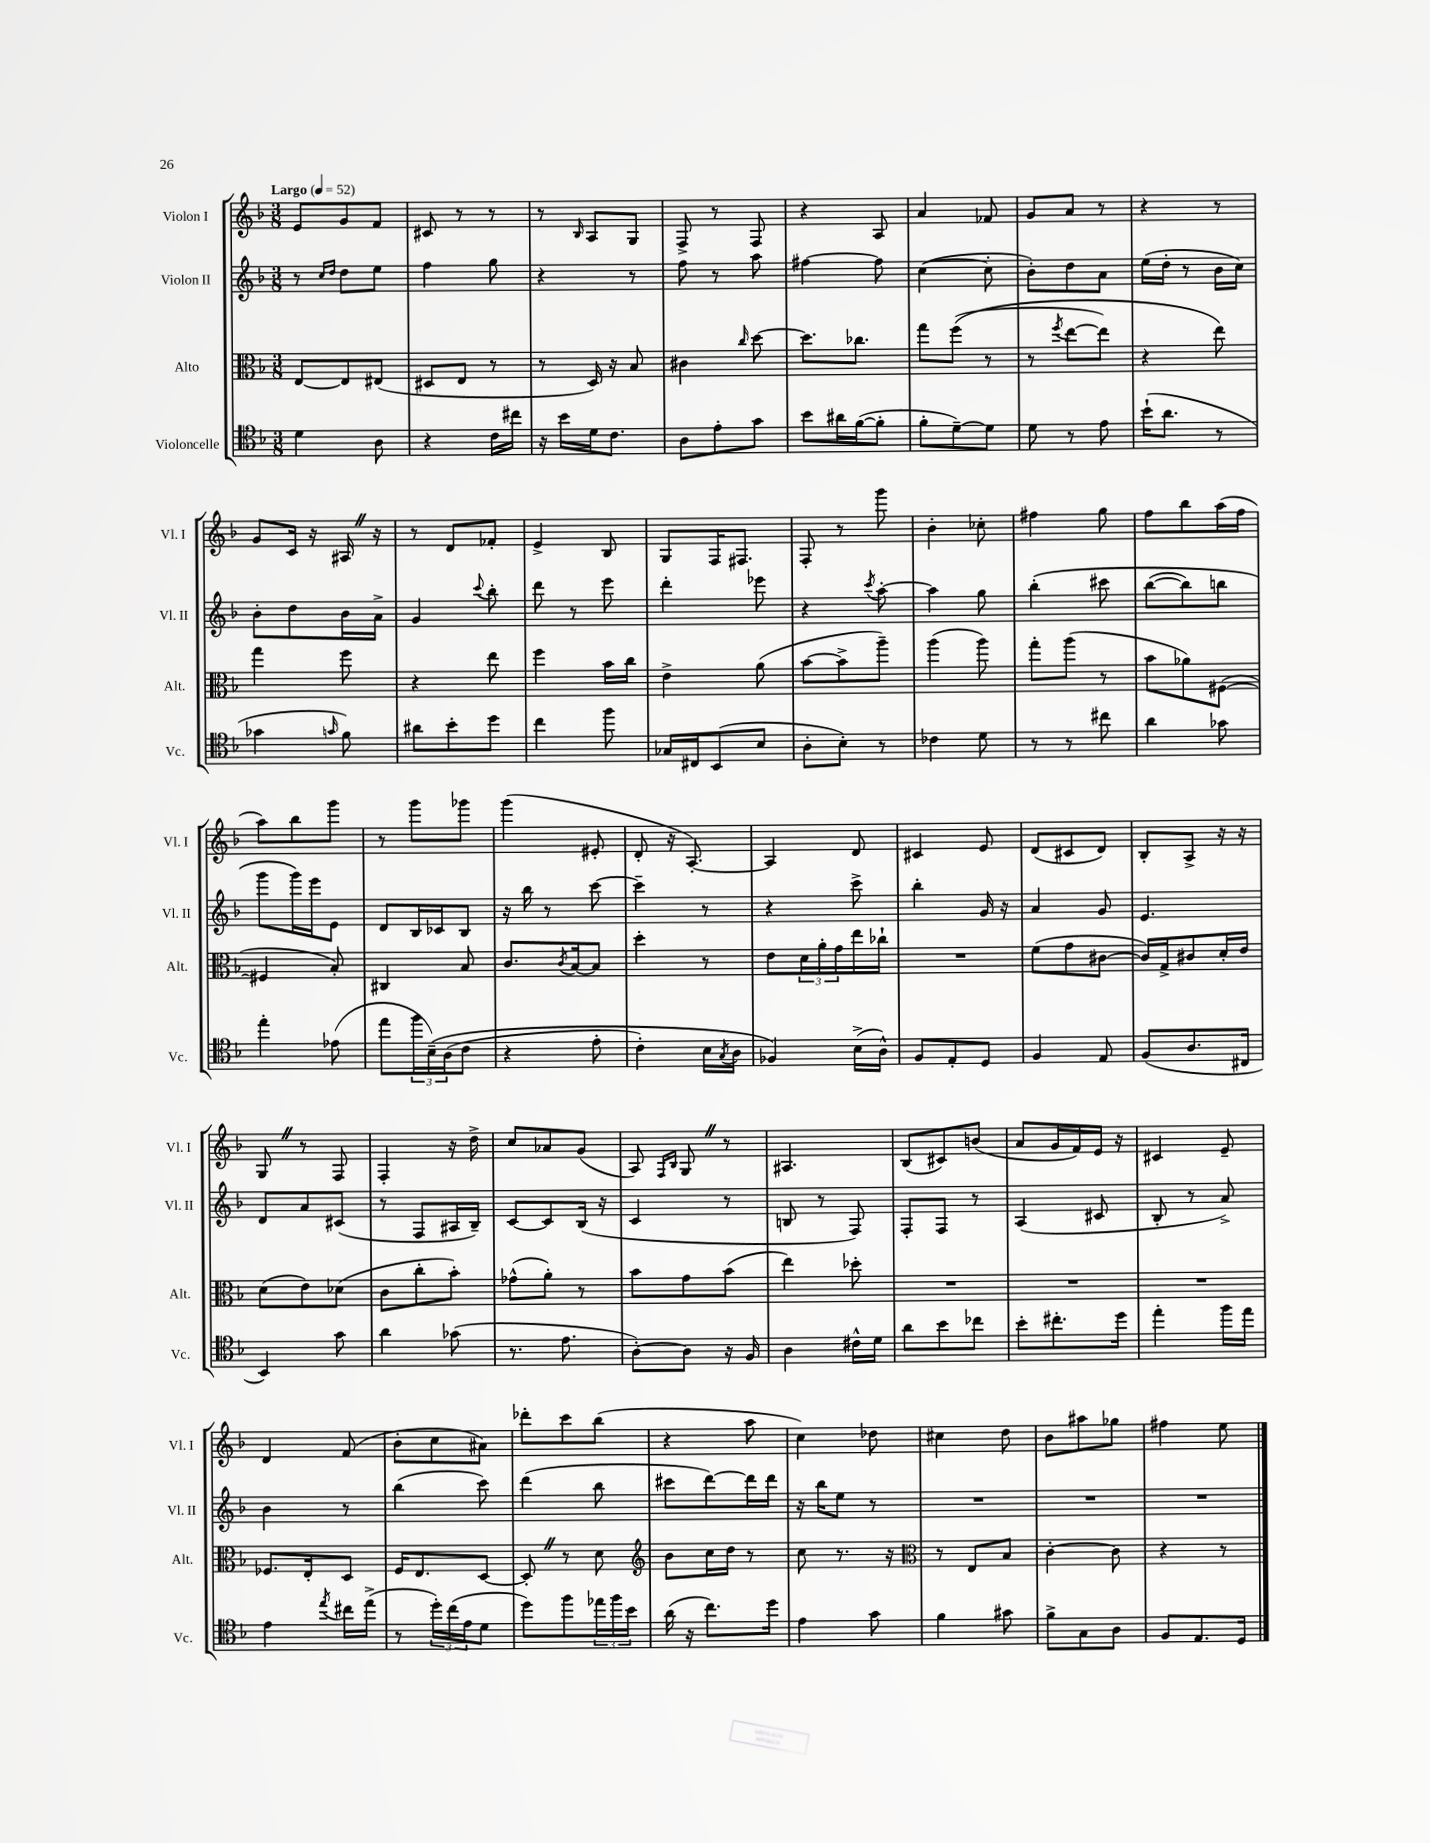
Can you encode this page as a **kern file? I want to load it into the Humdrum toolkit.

**kern	**kern	**kern	**kern
*part4	*part3	*part2	*part1
*staff4	*staff3	*staff2	*staff1
*I"Violoncelle	*I"Alto	*I"Violon II	*I"Violon I
*I'Vc.	*I'Alt.	*I'Vl. II	*I'Vl. I
*clefC4	*clefC3	*clefG2	*clefG2
*k[b-]	*k[b-]	*k[b-]	*k[b-]
*M3/8	*M3/8	*M3/8	*M3/8
*MM52	*MM52	*MM52	*MM52
=1	=1	=1	=1
!	!	!	!LO:TX:a:B:t=Largo
4d\	[8E/L	8r	8e/L
.	.	16qqcc/LL	.
.	.	16qqdd/JJ	.
.	8E/]	8dd\L	8g/
8A\	(8E#X/J	8ee\J	8f/J
=2	=2	=2	=2
4r	8D#X/L	4ff\	8c#X/
.	8E/J	.	8r
16c\LL	8r	8gg\	8r
16cc#X\JJ	.	.	.
=3	=3	=3	=3
16r	8r	4r	8r
16b-\LL	.	.	.
.	.	.	16qqB-/
16d\J	16D/)	.	8A/L
8.c\J	16r	.	.
.	8B-/	8r	8G/J
=4	=4	=4	=4
8A\L	4c#X\	8ff\	8F^/
8e'\	.	8r	8r
.	16qqcc/	.	.
8g\J	[8dd\	8aa\	8F/
=5	=5	=5	=5
8b-\L	8.dd\L]	[4ff#X\	4r
16a#X\L	.	.	.
([16f\J	8.cc-X\J	.	.
8f'\J]	.	8ff#\]	8A/
=6	=6	=6	=6
8f'\L	8gg\L	([4cc\	4a/
[8d~\)	((8ff\J	.	.
8d\J]	8r	8cc'\]	8f-X/
=7	=7	=7	=7
8d\	8r	8b-'\L)	8g/L
.	8qff/	.	.
8r	[8ee\L	8dd\	8a/J
8e\	8ee\J])	8a\J	8r
=8	=8	=8	=8
(16b-`\KL	4r	(16ee\LL	4r
8.a\J	.	16dd'\JJ	.
.	.	8r	.
8r	8ee\)	16b-\LL	8r
.	.	16cc\JJ)	.
!!LO:LB:g=z
=9	=9	=9	=9
4g-X\	4gg\	8b-'\L	8g/L
.	.	8dd\	16c/Jk
.	.	.	16r
16qqgn/	.	.	.
8f\)	8ff\	16b-\L	16A#XZ/
.	.	16a^\JJ	16r
=10	=10	=10	=10
8a#X\L	4r	4g/	8r
8b-'\	.	.	8d/L
.	.	8qqccc/	.
8dd\J	8ee\	8bb-'\	8f-X'/J
=11	=11	=11	=11
4cc\	4ff\	8ddd\	4e^/
.	.	8r	.
8ff\	16b-\LL	8eee\	8B-/
.	16cc\JJ	.	.
=12	=12	=12	=12
16G-X/LL	4e^\	4ddd'\	8G/L
16C#X/J	.	.	.
(8BB-/	.	.	16F/K
.	.	.	8.F#X/J
8B-/J	(8a\	8eee-X\	.
=13	=13	=13	=13
8A'\L	[8b-\L	4r	8F'/
8B-'\J)	8b-^\]	.	8r
.	.	8qccc/	.
8r	8aa~\J)	[8aa'\	8ggg\
=14	=14	=14	=14
4c-X\	(4aa\	4aa\]	4b-'\
8d\	8aa\)	8gg\	8cc-X'\
=15	=15	=15	=15
8r	8gg'\L	(4bb-'\	4ff#X\
8r	(8aa\J	.	.
8cc#X\	8r	8ccc#X\	8gg\
=16	=16	=16	=16
4a\	8b-\L	([8bb-\L	8ff\L
.	8a-X\)	8bb-\])	8bb-\
8g-X\	([8F#X\J	8bbn\J	(16aa\L
.	.	.	16ff\JJ
!!LO:LB:g=z
=17	=17	=17	=17
4ee'\	4F#X/]	8ggg\L	8aa\L)
.	.	16ggg\L)	8bb-\
.	.	16eee\J	.
(8e-X\	8B-'/)	8e\J	8ggg\J
=18	=18	=18	=18
8ee\L	4C#X/	8d/L	8r
24ff\L	.	16B-/L	8ggg\L
(24B-~\)	.	.	.
.	.	16c-X/J	.
(24A\J	.	.	.
8c\J	8B-/	8B-/J	8ggg-X\J
=19	=19	=19	=19
4r	8.c/L	16r	(4ggg\
.	.	16bb-\	.
.	.	8r	.
.	8qc/	.	.
.	[16B-/k	.	.
8e'\	8B-/J]	[8ccc\	8e#X'/
=20	=20	=20	=20
4c'\)	4dd'\	4ccc~\]	8d'/
.	.	.	16r
.	.	.	[8.A'/)
16B-\LL	8r	8r	.
8qG/	.	.	.
16A\JJ	.	.	.
=21	=21	=21	=21
4F-X/)	8e\L	4r	4A/]
.	24d\L	.	.
.	24a'\	.	.
.	24g\	.	.
(16B-^\LL	16ee\	8ccc^\	8d/
16A^^\JJ)	16cc-X`\JJ	.	.
=22	=22	=22	=22
8F/L	4.r	4bb-'\	4c#X/
8E'/	.	.	.
8D/J	.	16g/	8e/
.	.	16r	.
=23	=23	=23	=23
4F/	(8f\L	4a/	(8d/L
.	8g\	.	8c#X/
8E/	[8c#X\J	8g/	8d/J)
=24	=24	=24	=24
(8F/L	16c#/LL])	4.e/	8B-'/L
.	16G^/J	.	.
8.A/	8c#X/	.	8A^/J
.	16d'/L	.	16r
16C#X/Jk	16e/JJ	.	16r
!!LO:LB:g=z
=25	=25	=25	=25
4BB-/)	(8d\L	8d/L	8GZ/
.	8e\)	8a/	8r
8g\	(8d-X\J	(8c#X/J	8F/
=26	=26	=26	=26
4a\	8c\L	8r	4F'/
.	8cc'\	8F/L	.
(8g-X\	8b-'\J)	16A#X/L	16r
.	.	16B-~/JJ)	16dd^\
=27	=27	=27	=27
8.r	(8g-X^^\L	[8c/L	8cc/L
.	8a'\J)	8c/]	8a-X/
8.e\	.	.	.
.	8r	(16B-/Jk	(8g/J
.	.	16r	.
=28	=28	=28	=28
[8A'\L)	8b-\L	4c/	8A/)
.	.	.	16qqF/LL
.	.	.	16qqB-/JJ
8A\J]	8g\	.	8GZ/
16r	(8b-\J	8r	8r
16F/	.	.	.
=29	=29	=29	=29
4A\	4ee\)	8Bn/	4.A#X/
.	.	8r	.
16c#X^^\LL	8dd-X'\	8F/)	.
16d\JJ	.	.	.
=30	=30	=30	=30
8a\L	4.r	8F'/L	(8B-/L
8b-\	.	8F/J	8c#X/)
8cc-X\J	.	8r	(8bn/J
=31	=31	=31	=31
8b-'\L	4.r	(4A/	8a/L
8.cc#X'\	.	.	16g/L
.	.	.	16f/)
.	.	8c#X/	16e/JJ
16dd\Jk	.	.	16r
=32	=32	=32	=32
4ee'\	4.r	8B-'/	4c#X/
.	.	8r	.
16ff\LL	.	8a^/)	8e~/
16ee\JJ	.	.	.
!!LO:LB:g=z
=33	=33	=33	=33
4e\	8.F-X/L	4b-\	4d/
.	16E'/k	.	.
8qee/	.	.	.
16cc#X\LL	8D/J	8r	(8f/
(16ee^\JJ	.	.	.
=34	=34	=34	=34
8r	16F/KL	(4bb-\	8b-'\L
.	8.E/	.	.
24dd'\LL)	.	.	8cc\
(24cc\	.	.	.
24e\J	.	.	.
8d\J	[8D/J	8ccc\)	8a#X\J)
=35	=35	=35	=35
8dd\L)	8D'Z/]	(4ddd\	8ddd-X'\L
8ff\	8r	.	8ccc\
24ee-X\L	8d\	8bb-\	(8bb-\J
24ff\	.	.	.
24b-\JJ	.	.	.
=36	=36	=36	=36
*	*clefG2	*	*
(16a\	8b-\L	8ccc#X\L	4r
16r	.	.	.
8.cc\L)	16cc\L	[8ddd\)	.
.	16dd\JJ	.	.
.	8r	16ddd\L]	8aa\
16dd\Jk	.	16ddd\JJ	.
=37	=37	=37	=37
4e\	8cc\	16r	4cc\)
.	.	16bb-\KL	.
.	8.r	8ee\J	.
8g\	.	8r	8dd-X\
.	16r	.	.
=38	=38	=38	=38
*	*clefC3	*	*
4f\	8r	4.r	4cc#X\
.	8E/L	.	.
8g#X\	8B-/J	.	8dd\
=39	=39	=39	=39
8f^\L	[4c'\	4.r	8b-\L
8G\	.	.	8aa#X\
8A\J	8c\]	.	8gg-X\J
=40	=40	=40	=40
8F/L	4r	4.r	4ff#X\
8.E/	.	.	.
.	8r	.	8ee\
16D/Jk	.	.	.
==	==	==	==
*-	*-	*-	*-
